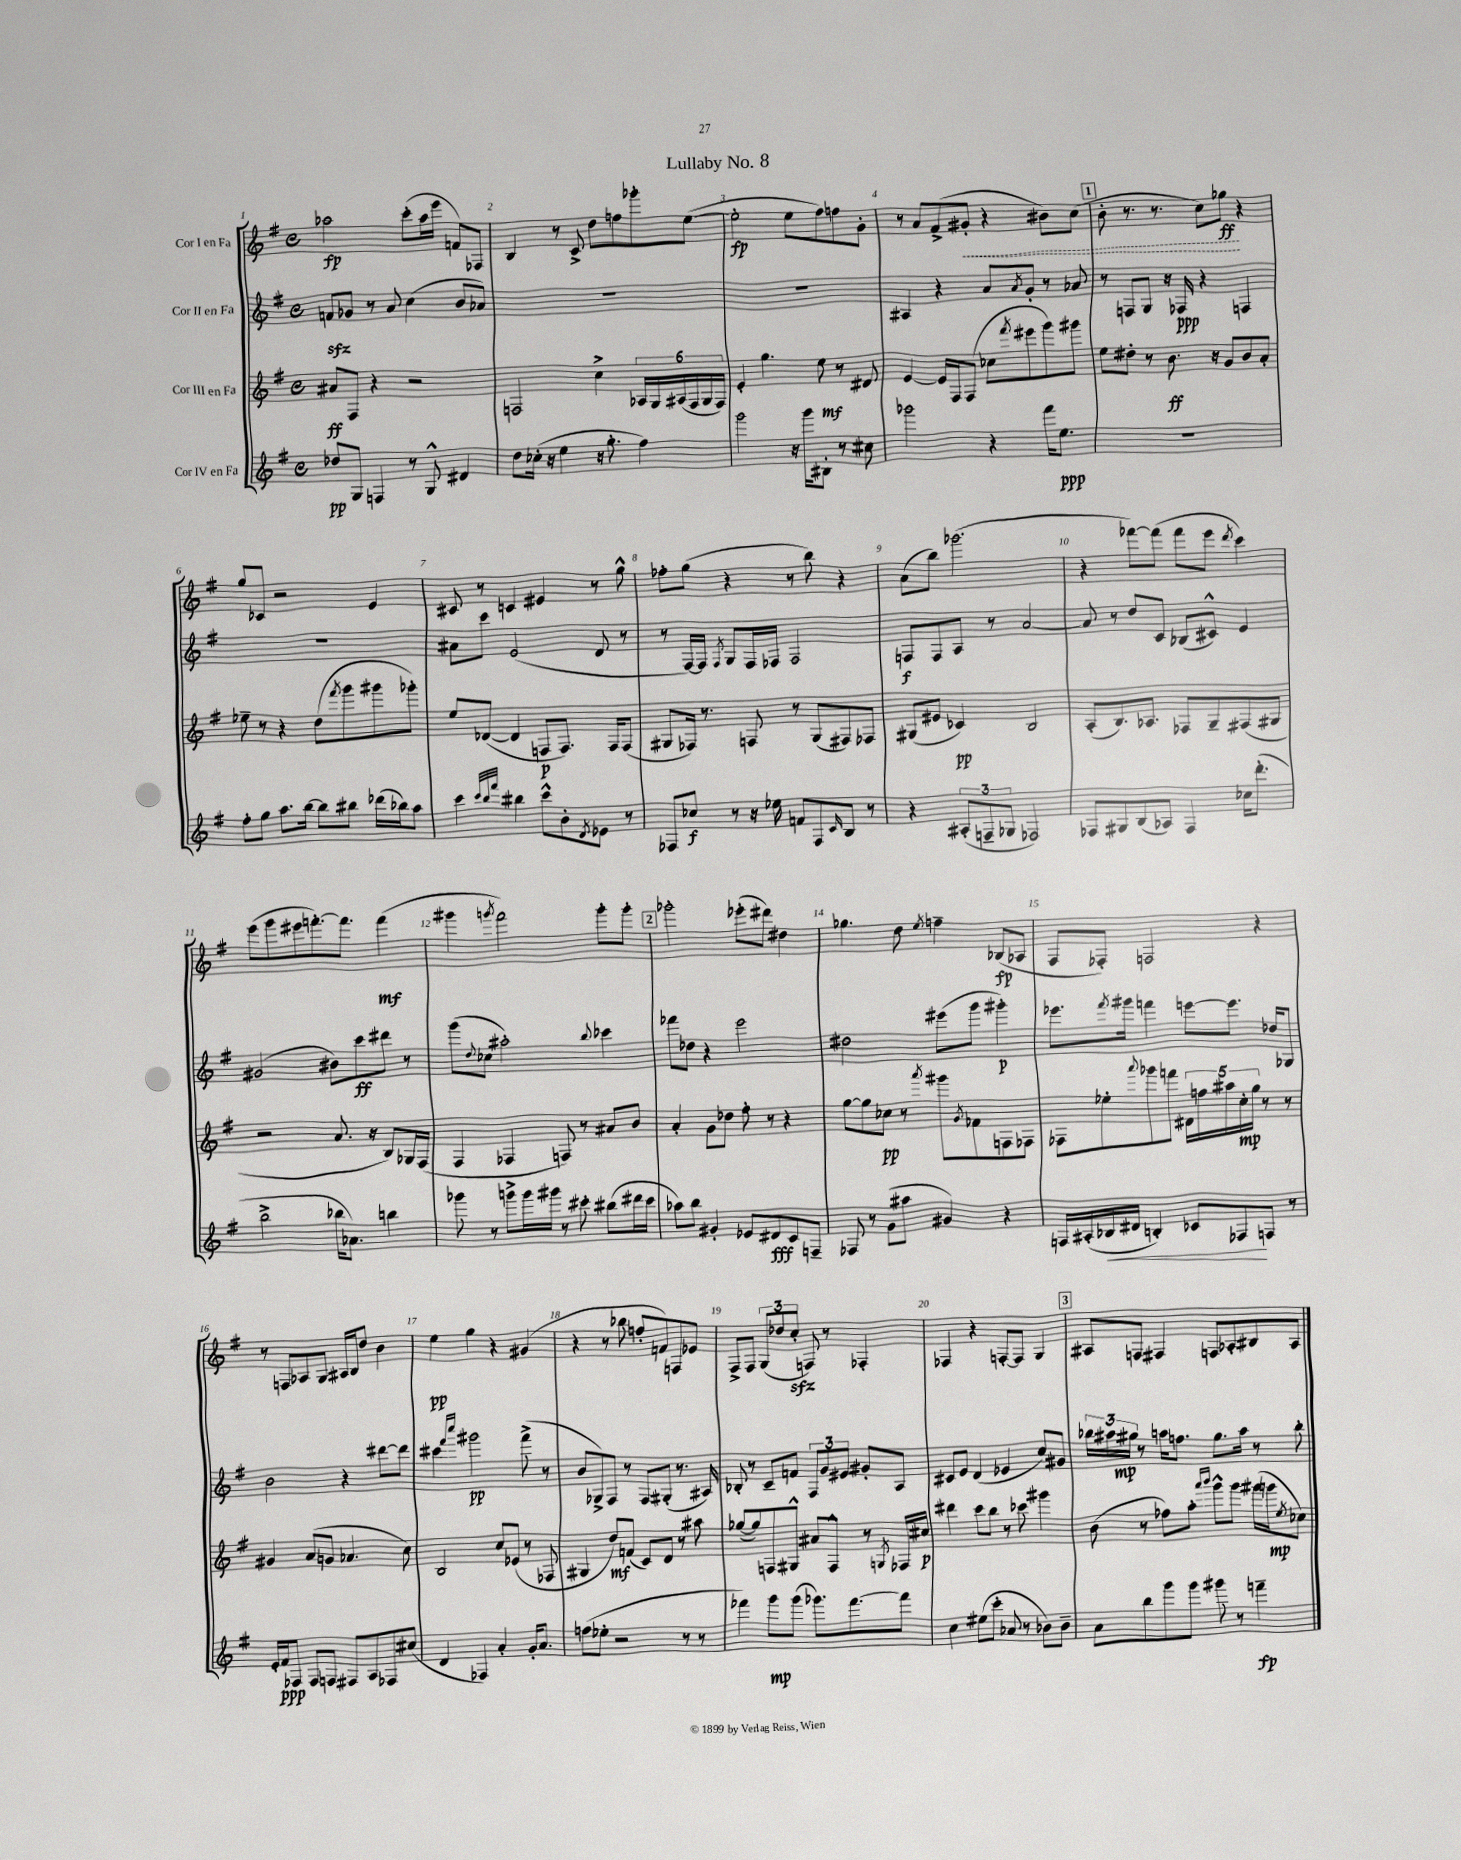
\header { title = "Lullaby No. 8" }
<<
\new StaffGroup <<
\new Staff = "s0" \with { instrumentName = "Cor I en Fa" } {
    \clef treble \key g \major \defaultTimeSignature \time 4/4
    aes''2\fp c'''8-.( aes''16 e'''16 f'8) fes8 |
    b4 r8 c'8-> d''8 f''8 ges'''8-. e''8~( |
    e''2-.\fp e''8 fis''8) f''8 g'8-. |
    r8 a'8 fis'8->( \once \override Hairpin.style = #'dashed-line gis'8-.\< r4 bis'8) c''8( |
    \mark \markup { \box "1" } b'8-. r8. r8. c''8) ges''8\ff\! r4 |
    g''8 ces'8 r2 e'4 |
    cis'8 r8 c'4 eis'4 r8 g''8-^ |
    fes''8-. g''8( r4 r8 b''8) r4 |
    a'8( b''8) ges'''2.( |
    r4 fes'''8~) fes'''8( fes'''8 e'''8 \acciaccatura { d'''8 } c'''4) |
    e'''8( g'''8 eis'''8 f'''8.~-.) f'''8. f'''4\mf( |
    gis'''4 \acciaccatura { g'''8 } fis'''2) g'''8-. g'''8-. |
    \mark \markup { \box "2" } ges'''2-. ees'''8-.( dis'''8) dis''4 |
    ges''4. d''8 \acciaccatura { e''8 } f''4-- bes8\fp( aes8 |
    fis8 fes8-.) f2 r4 |
    r8 f8 aes8 g8 ais16 b16 d''8 b'4 |
    e''4\pp g''4 r4 gis'4( |
    r4 r8 bes''8 f''8-. f'8) f8 ees'8 |
    fis8-> fis8 \tuplet 3/2 { g8( des''8 c''8-.\sfz } f8) r8 fes4-. |
    fes4 r4 f8~-. f8 g4 |
    \mark \markup { \box "3" } ais8 f8 fis4 f8 aes8-. bis8 aes8 \bar "|." |
}
\new Staff = "s1" \with { instrumentName = "Cor II en Fa" } {
    \clef treble \key g \major \defaultTimeSignature \time 4/4
    f'8\sfz ges'8 r8 a'8 c''4( b'8 aes'8) |
    R1 |
    R1 |
    ais4 r4 a'8 \acciaccatura { a'8 } g'8-. r8 aes'8 |
    \mark \markup { \box "1" } r8 f8 g8 r16 fes16\ppp r4 f4 |
    R1 |
    ais'8 c'''8 e'2( d'8 r8 |
    r8 fis16~) fis16 \acciaccatura { fis8 } g8 fis16 fes16 fes2 |
    f8\f f8 a8 r8 a'2~ |
    a'8 r8 d''8 c'8 bes8( cis'8-^) e'4 |
    gis'2( bis'8) c'''8\ff dis'''8 r8 |
    g'''8( \appoggiatura { d''8 } ces''8 ais''2-.) \appoggiatura { b''8 } ces'''4 |
    \mark \markup { \box "2" } fes'''8 des''8 r4 e'''2 |
    dis''2 eis'''8( g'''8 gis'''4-.\p) |
    ees'''8. \acciaccatura { fis'''8 } gis'''16 f'''4 e'''8~ e'''8. des''16 ges8 |
    b'2 r4 dis'''8~ dis'''8 |
    cis'''4 \grace { fis'''16 c''''16 } gis'''2\pp fis'''8->( r8 |
    b'8 ges8->) fis8 r8 fis8 gis8-.( r8. ais16) |
    bes8-. r8 c'8-- f'8 \tuplet 3/2 { fis8 g'8 eis'8 } gis'8-. a8 |
    cis'8 e'8 d'4( ees'4 c''8) gis'8 |
    \mark \markup { \box "3" } \tuplet 3/2 { bes''16 ais''16 gis''16\mp } r8 a''16 f''8. gis''8. a''16 r8 bes''8-. \bar "|." |
}
\new Staff = "s2" \with { instrumentName = "Cor III en Fa" } {
    \clef treble \key g \major \defaultTimeSignature \time 4/4
    ais'8\ff fis8 r4 r2 |
    f2 c''4-> \tuplet 6/4 { aes16 g16 ais16( f16 g16 f16) } |
    e'4-. g''4. e''8\mf r8 dis'8 |
    e'4~ e'16 fis16 fis8( ces''8 \acciaccatura { fis'''8 } eis'''8 g'''8) gis'''8 |
    \mark \markup { \box "1" } e''8 dis''8-. r8 b'8.\ff r16 g'8 b'8 a'8-. |
    ees''8-- r8 r4 d''8( \acciaccatura { fis'''8 } g'''8 gis'''8 ges'''8-.) |
    e''8 des'8~( des'4 f8\p f8.) f16 f8( |
    gis8 fes16) r8. f8 r8 gis8( fis8) fes8 |
    gis8( eis'8 ces'4\pp) b2 |
    a8-.( b8.) aes8. fes8 g8-- fis8( gis8 |
    r2 a'8. r16 b8) ges16 fis16( |
    fis4 fes4 f8) r8 ais'8 b'8 |
    \mark \markup { \box "2" } a'4-. g'8 des''8 fis''8-. r8 r4 |
    g''8~ g''8 ces''8\pp r8 \acciaccatura { a'''8 } gis'''8 \acciaccatura { g'8 } fes'8 f8 fes8 |
    fes8 ees''8-. \appoggiatura { a'''8 } ges'''8 f'''8 \tuplet 5/4 { dis'16 f''16 ais''16 c''16-.\mp g''16 } r8 r8 |
    gis'4 a'8( g'8 aes'4. c''8) |
    b2 c''8 ees'8( r8 fes8 |
    gis4 d''8\mf) f'8( c'8) d'8 r8 ais''8 |
    ges''8~( ges''8) f8 gis8-^ ais'8 f8-^ r8 \acciaccatura { g8 } fes16 cis''16\p |
    dis'''4 c'''8 b''8 r8 ces'''8 gis'''4 |
    \mark \markup { \box "3" } b'8( r8 fes''8) a''8-. \grace { a'''16 b'''16 } g'''8-^ g'''8 gis'''16( g'''16\mp \acciaccatura { e''8 } ces''8) \bar "|." |
}
\new Staff = "s3" \with { instrumentName = "Cor IV en Fa" } {
    \clef treble \key g \major \defaultTimeSignature \time 4/4
    des''8\pp g8 f4 r8 g8-^ dis'4 |
    d''8 ces''16-.( r16 e''4 r16 g''8.-. fis''4) |
    g'''2 r16 g'''16 bis8-. r8 cis''8 |
    ges'''2 r4 fis'''16 e''8.\ppp |
    \mark \markup { \box "1" } R1 |
    fis''8-. g''8 a''8. b''16~ b''8 bis''8 des'''16( bes''16) a''8 |
    c'''4 \grace { c'''32 b''32 fis'''32 } bis''4 c'''8-^ b'8-. \acciaccatura { d'8 } ees'8 r8 |
    fes8 ces''8\f r8 r16 ees''16 f'8 fes8 \grace { c'16 } b8 r8 |
    r4 \tuplet 3/2 { ais8-.( f8-- ges8 } fes2) |
    fes8 gis8 b8( aes8) fes4 ces''16 d'''8.-.( |
    b''2-> bes''16 aes'8.) b''4 |
    ges'''8 r8 g'''8-> g'''16 gis'''16 r8 cis'''8-. bis''8( dis'''16 cis'''16 |
    \mark \markup { \box "2" } aes''8) b''8 gis'4-. ees'8 dis'8\fff c'8 f8-- |
    fes8 r8 g'8( ais''8 gis'4) r4 |
    f16 ais16-.( bes16\< dis'16 b4-.) ces'8 fes8\! f8 r8 |
    e'16-. fis'16\ppp fes8 fes8 f8 fis8 a8 fes8 cis''8( |
    d'4 fes4) a'4-. g'16-. a'8. |
    f''8( ees''8-. r2 r8 r8 |
    fes'''4) g'''8\mp g'''8( ges'''8.) fes'''8.~ fes'''8 |
    c''4 eis''8( c'''8-. aes'8 r8 bes'8) bes'8-- |
    \mark \markup { \box "3" } a'8 b''8 g'''8 g'''8 gis'''8 r8 f'''4--\fp \bar "|." |
}
>>
>>
\layout { \context { \Score \override BarNumber.break-visibility = ##(#f #t #t) barNumberVisibility = #all-bar-numbers-visible } }
